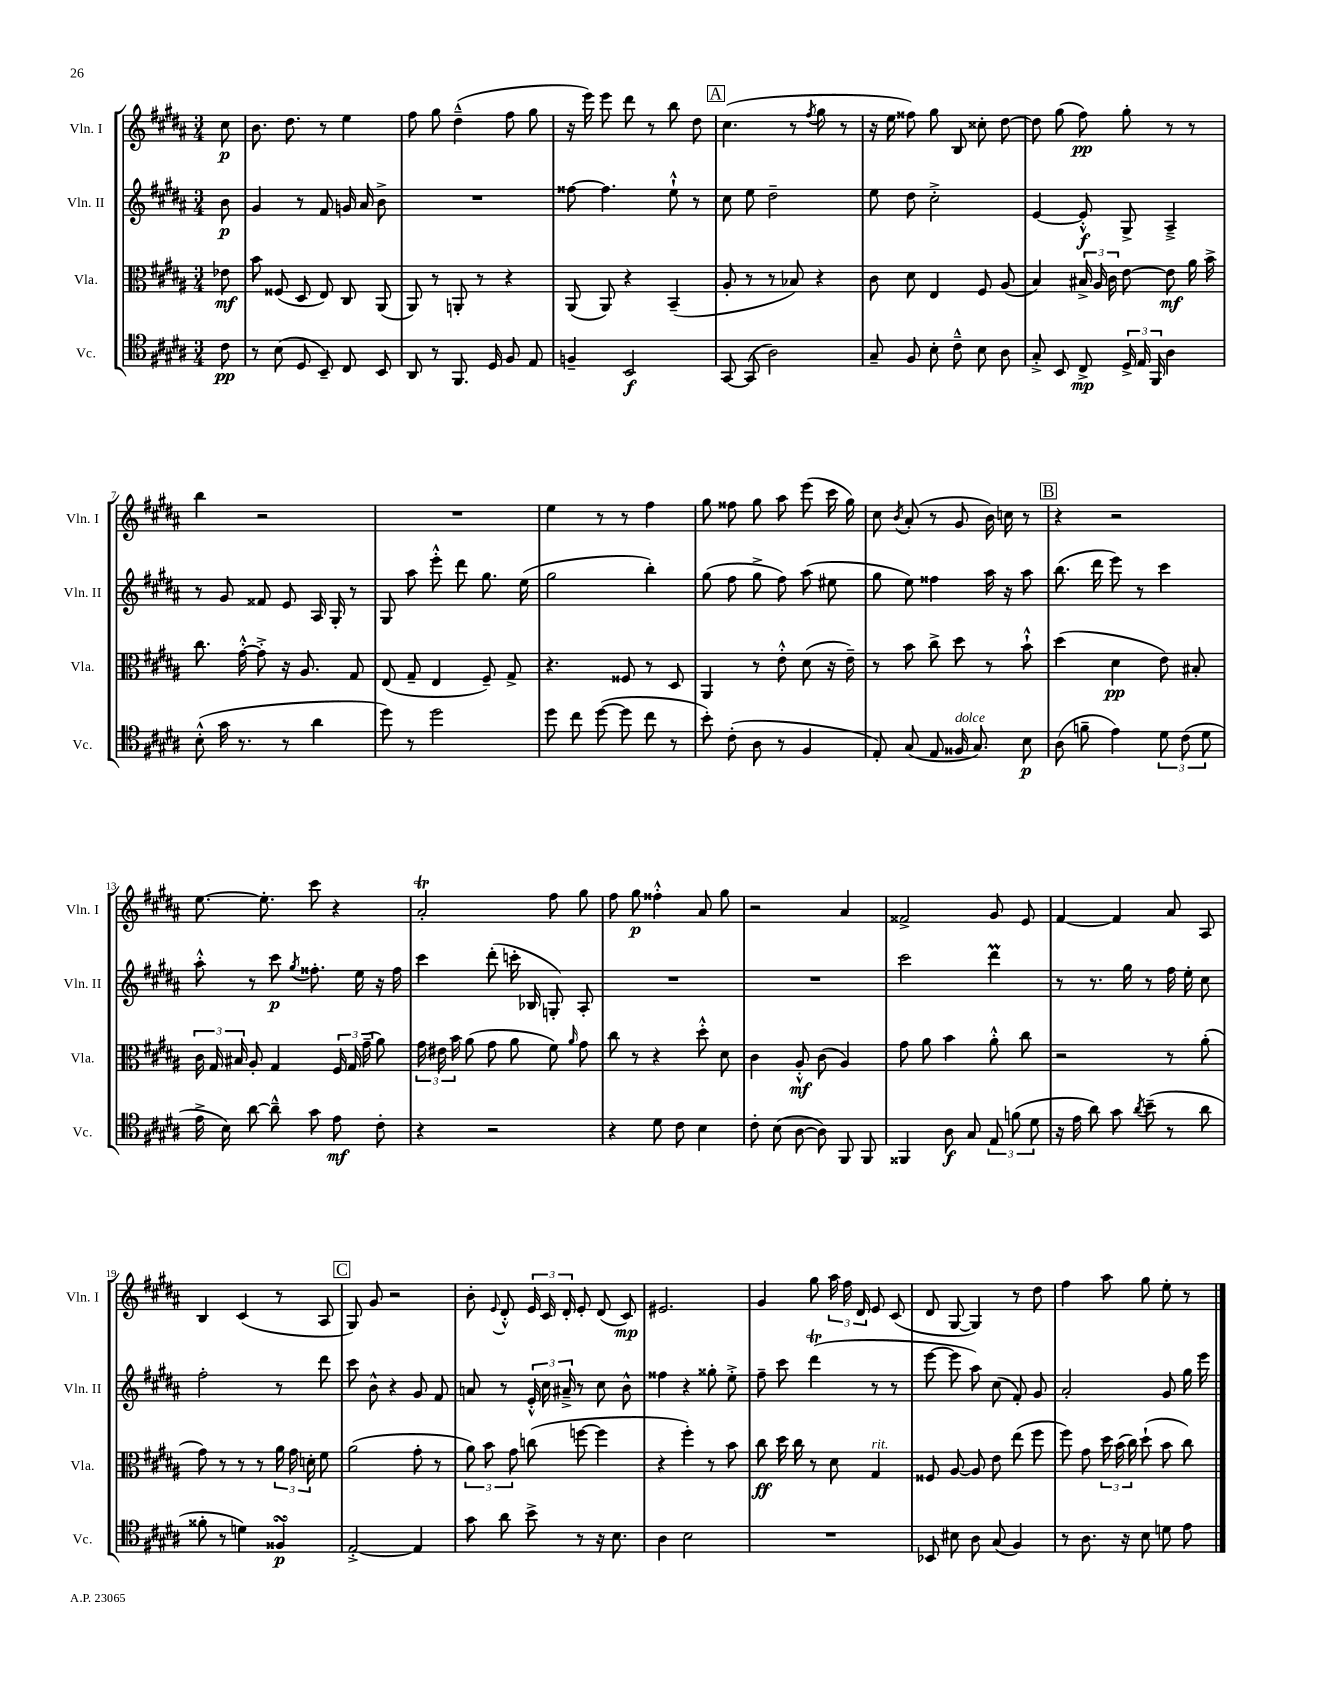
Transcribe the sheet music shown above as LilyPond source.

<<
\new StaffGroup <<
\new Staff = "s0" \with { instrumentName = "Vln. I" shortInstrumentName = "Vln. I" } {
    \clef treble \key b \major \numericTimeSignature \time 3/4 \partial 8
    \autoBeamOff cis''8\p |
    b'8. dis''8. r8 e''4 |
    fis''8 gis''8 dis''4---^( fis''8 gis''8 |
    r16 e'''16) e'''8 dis'''8 r8 b''8 dis''8 |
    \mark \markup { \box "A" } cis''4.( r8 \acciaccatura { fis''8 } gis''8 r8 |
    r16 e''16 fisis''8) gis''8 b8 cisis''8-. dis''8~ |
    dis''8 gis''8( fis''8\pp) gis''8-. r8 r8 |
    b''4 r2 |
    R2. |
    e''4 r8 r8 fis''4 |
    gis''8 fisis''8 gis''8 ais''8 e'''8( cis'''16 gis''16) |
    cis''8 \acciaccatura { b'8 } ais'8-.( r8 gis'8 b'16) c''16 r8 |
    \mark \markup { \box "B" } r4 r2 |
    e''8.~ e''8.-. cis'''8 r4 |
    ais'2-.\trill fis''8 gis''8 |
    fis''8 gis''8\p fisis''4-.-^ ais'8 gis''8 |
    r2 ais'4 |
    fisis'2-> gis'8 e'8 |
    fis'4~ fis'4 ais'8 ais8 |
    b4 cis'4( r8 ais8 |
    \mark \markup { \box "C" } gis8) gis'8 r2 |
    b'8-. \appoggiatura { e'8 } dis'8-.-^ \tuplet 3/2 { e'16 cis'16 dis'16-. } e'8-. dis'8( cis'8\mp) |
    eis'2. |
    gis'4 gis''8 \tuplet 3/2 { ais''16 fis''16 dis'16 } e'8 cis'8( |
    dis'8 gis8~ gis4) r8 dis''8 |
    fis''4 ais''8 gis''8 e''8-. r8 \bar "|." |
}
\new Staff = "s1" \with { instrumentName = "Vln. II" shortInstrumentName = "Vln. II" } {
    \clef treble \key b \major \numericTimeSignature \time 3/4 \partial 8
    \autoBeamOff b'8\p |
    gis'4 r8 fis'8 g'16 ais'16 b'8-> |
    R2. |
    fisis''8~ fisis''4. e''8-!-^ r8 |
    \mark \markup { \box "A" } cis''8 e''8 dis''2-- |
    e''8 dis''8 cis''2-.-> |
    e'4~ e'8-.-^\f gis8-> ais4---> |
    r8 gis'8 fisis'8 e'8 ais16 gis16-. r8 |
    gis8 ais''8 e'''8-.-^ dis'''8 gis''8. e''16( |
    gis''2 b''4-.) |
    gis''8( fis''8 gis''8-> fis''8) ais''8( eis''8 |
    gis''8 e''8) fisis''4 ais''16 r16 ais''8 |
    \mark \markup { \box "B" } b''8.( dis'''16 e'''8) r8 cis'''4 |
    ais''8-.-^ r8 cis'''8\p \acciaccatura { gis''8 } fisis''8.-. e''16 r16 fisis''16 |
    cis'''4 dis'''8-.( c'''16-. bes16 g8-.) ais8-. |
    R2. |
    R2. |
    cis'''2 dis'''4\prall |
    r8 r8. gis''16 r8 fis''16 e''16-. cis''8 |
    fis''2-. r8 dis'''8 |
    \mark \markup { \box "C" } cis'''8 b'8-^ r4 gis'8 fis'8 |
    a'8 r8 \tuplet 3/2 { e'16-.-^ cis''16 ais'16---> } r8 cis''8 b'8-^ |
    fisis''4 r4 gisis''8-. e''8-.-> |
    fis''8-- cis'''8 dis'''4\trill( r8 r8 |
    e'''8~ e'''8 ais''8) cis''8( fis'8-.) gis'8 |
    ais'2-. gis'8 gis''16 e'''16 \bar "|." |
}
\new Staff = "s2" \with { instrumentName = "Vla." shortInstrumentName = "Vla." } {
    \clef alto \key b \major \numericTimeSignature \time 3/4 \partial 8
    \autoBeamOff ees'8\mf |
    b'8 fisis8( dis8 e8) cis8 ais,8( |
    ais,8) r8 a,8-. r8 r4 |
    ais,8( ais,8) r4 b,4--( |
    \mark \markup { \box "A" } ais8-. r8 r8 bes8) r4 |
    cis'8 dis'8 e4 fis8 ais8( |
    b4) \tuplet 3/2 { bis16-> ais16 cis'16 } e'8~ e'8\mf ais'16 b'16-> |
    cis''8. gis'16~-.-^ gis'8-.-> r16 ais8. gis8 |
    e8( gis8-- e4 fis8--) gis8-> |
    r4. fisis8 r8 dis8 |
    ais,4 r8 e'8-.-^ dis'8( r16 e'16--) |
    r8 b'8 cis''8-> dis''8 r8 b'8-!-^ |
    \mark \markup { \box "B" } dis''4( dis'4\pp e'8) bis8-. |
    \tuplet 3/2 { cis'16 gis16 bis16 } ais8-. gis4 \tuplet 3/2 { fis16 gis16 gis'16--( } ais'8) |
    \tuplet 3/2 { gis'16 eis'16 b'16 } ais'8( gis'8 ais'8 fis'8) \grace { ais'16 } gis'8 |
    cis''8 r8 r4 dis''8-.-^ dis'8 |
    cis'4 ais8-.-^\mf cis'8( ais4) |
    gis'8 ais'8 b'4 ais'8-.-^ cis''8 |
    r2 r8 ais'8-.( |
    gis'8) r8 r8 r8 \tuplet 3/2 { ais'16 gis'16 d'16-. } fis'8 |
    \mark \markup { \box "C" } ais'2( gis'8-. r8 |
    \tuplet 3/2 { ais'8) b'8 gis'8 } c''8( f''8~ f''4 |
    r4 fis''4-.) r8 b'8 |
    cis''8\ff dis''16 cis''16 r8 dis'8 gis4^\markup { \italic "rit." } |
    fisis8 ais8~ ais8 e'8 e''8( fis''8 |
    fis''8) gis'8 \tuplet 3/2 { dis''16 b'16( cis''16) } dis''8-!( b'8 cis''8) \bar "|." |
}
\new Staff = "s3" \with { instrumentName = "Vc." shortInstrumentName = "Vc." } {
    \clef tenor \key b \major \numericTimeSignature \time 3/4 \partial 8
    \autoBeamOff cis'8\pp |
    r8 b8( dis8 b,8--) cis8 b,8 |
    ais,8 r8 fis,8. dis16 fis8 e8 |
    f4-- b,2\f |
    \mark \markup { \box "A" } gis,8~ gis,8( ais2) |
    gis8-- fis8 b8-. cis'8---^ b8 ais8 |
    gis8-.-> b,8 cis8->\mp \tuplet 3/2 { dis16-> e16 fis,16 } ais4 |
    b8-.-^( gis'16 r8. r8 ais'4 |
    dis''8) r8 dis''2 |
    dis''8 cis''8 dis''8~( dis''8 cis''8 r8 |
    b'8-.) cis'8-.( ais8 r8 fis4 |
    e8-.) gis8( e8 fisis16^\markup { \italic "dolce" } gis8.) b8\p |
    \mark \markup { \box "B" } ais8( f'8-- e'4) \tuplet 3/2 { dis'8 cis'8( dis'8 } |
    e'16-> b16) ais'8~ ais'8---^ gis'8 e'8\mf cis'8-. |
    r4 r2 |
    r4 dis'8 cis'8 b4 |
    cis'8-. b8( ais8~ ais8) fis,8 fis,8 |
    fisis,4 ais8\f gis8 \tuplet 3/2 { e8 f'8( dis'8 } |
    r16 e'16 ais'8) gis'8 \acciaccatura { ais'8 } b'8--( r8 ais'8 |
    fisis'8-. r8 d'4) fisis4\turn\p |
    \mark \markup { \box "C" } e2~-.-> e4 |
    gis'8 ais'8 b'8-> r8 r16 b8. |
    ais4 b2 |
    R2. |
    bes,8 bis8 ais8 gis8( fis4) |
    r8 ais8. r16 b8 d'8 e'8 \bar "|." |
}
>>
>>
